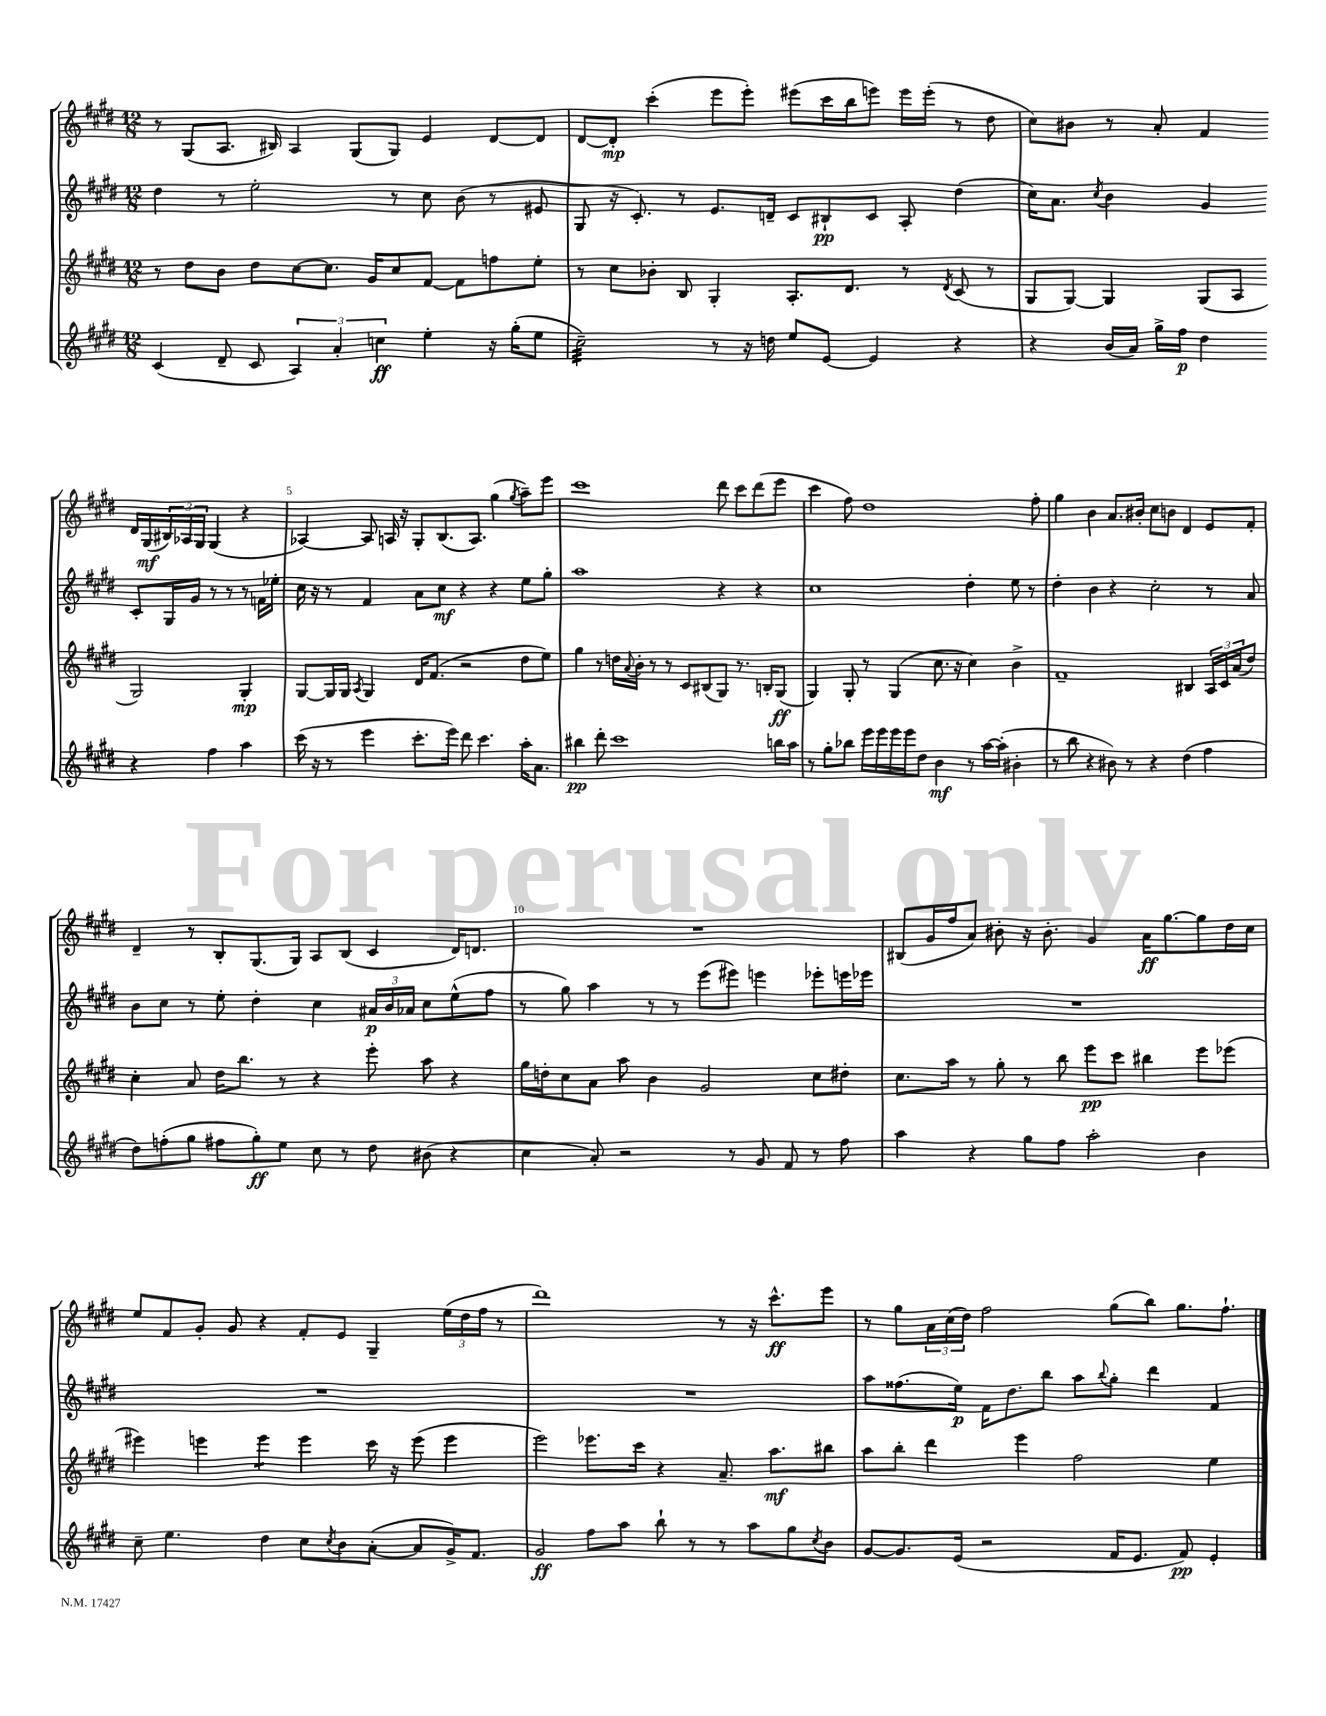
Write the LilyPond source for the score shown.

<<
\new StaffGroup <<
\new Staff = "s0" {
    \clef treble \key e \major \numericTimeSignature \time 12/8
    r8 gis8( a8. bis16) a4 gis8( gis8) e'4 dis'8~ dis'8 |
    dis'8~ dis'8-.\mp cis'''4-.( e'''8 e'''8-.) eis'''8( cis'''16 b''16 e'''8) e'''16 e'''16-.( r8 dis''8 |
    cis''8) bis'8 r8 a'8-. fis'4 dis'16 gis16\mf( \tuplet 3/2 { bis16) aes16 gis16 } gis4( r4 |
    aes4~) aes8 a16 r16 gis8-. b8.( a8.) gis''4( \acciaccatura { gis''8 } a''8--) e'''8 |
    cis'''1 dis'''8 cis'''8 dis'''8( e'''8 |
    cis'''4 fis''8) dis''1 fis''8-. |
    gis''4 b'4 a'8. bis'16-. cis''8 b'8 dis'4 e'8 fis'8-. |
    dis'4-- r8 b8-. gis8.( gis16) a8 b8( cis'4 dis'16) d'8. |
    R1. |
    bis8( gis'16 fis''16 a'8) bis'8-. r16 bis'8.-. gis'4 a'16\ff gis''8.~ gis''8 dis''16 cis''16 |
    e''8 fis'8 gis'8-. gis'8 r4 fis'8-. e'8 gis4-- \tuplet 3/2 { e''16( dis''16 fis''16 } r8 |
    dis'''1) r8 r16 cis'''8.-^\ff e'''8 |
    r8 gis''8 \tuplet 3/2 { a'16 cis''16( dis''16) } fis''2 gis''8( b''8) gis''8. fis''8.-! \bar "|." |
}
\new Staff = "s1" {
    \clef treble \key e \major \numericTimeSignature \time 12/8
    dis''4 r8 e''2-. r8 cis''8 b'8( r8 eis'8 |
    gis8 r16 cis'8.-.) r8 e'8. d'16-- cis'8 bis8-!\pp cis'8 a8-. dis''4( |
    cis''16) a'8. \acciaccatura { cis''8 } b'4 gis'4 cis'8-. gis16 gis'16 r8 r8 r8 f'16 ees''16-. |
    cis''16 r16 r8 fis'4 a'8 cis''8\mf r4 r4 e''8 gis''8-. |
    a''1 r4 r4 |
    cis''1 dis''4-. e''8 r8 |
    dis''4-. b'4 r4 cis''2-. r8 a'8 |
    b'8 cis''8 r8 e''8-. dis''4-. cis''4 \tuplet 3/2 { ais'16\p b'16 aes'16 } cis''8 e''8-^( fis''8 |
    r8 gis''8) a''4 r8 r8 e'''8( eis'''8) e'''4 ees'''8-. e'''16 ees'''16 |
    R1. |
    R1. |
    R1. |
    a''8 fisis''8.( e''16\p) fis'16 dis''8. b''8 a''8 \appoggiatura { b''8 } gis''8-. dis'''4 fis'4 \bar "|." |
}
\new Staff = "s2" {
    \clef treble \key e \major \numericTimeSignature \time 12/8
    r8 dis''8 b'8 dis''8 cis''8~ cis''8. gis'16 cis''8 fis'8~ fis'8 f''8 e''8-. |
    r8 cis''8 bes'8-. b8 gis4-. a8.-. dis'8. r8 \acciaccatura { dis'8 } cis'8( r8 |
    gis8 gis8~) gis4 gis8( a8 gis2) gis4-.\mp |
    gis8~ gis16 gis16 \acciaccatura { a8 } gis4 dis'16 fis'8.( r2 dis''8 e''8) |
    gis''4 r8 d''16 \appoggiatura { a'8 } b'16-. r8 r8 cis'8 bis8( gis8) r8. b16-. gis8\ff( |
    gis4) gis8-. r8 gis4( cis''8. r16 cis''4) b'4-> |
    fis'1-- bis4 \tuplet 3/2 { a16 cis'16 a'16( } dis''8) |
    cis''4-. a'8 dis''16 b''8. r8 r4 e'''8-. a''8 r4 |
    gis''16 d''16-. cis''8 a'8 a''8 b'4 gis'2 cis''8 dis''8-. |
    cis''8. a''16 r8 gis''8-. r8 b''8 e'''8\pp cis'''8 bis''4 e'''8 ees'''8( |
    eis'''4) e'''4 e'''4:8 e'''4 cis'''16 r16 e'''8( e'''4 |
    e'''2) ees'''8. cis'''16 r4 a'8.-- a''8.\mf bis''8 |
    a''8 b''8-. dis'''4 e'''4 fis''2 e''4 \bar "|." |
}
\new Staff = "s3" {
    \clef treble \key e \major \numericTimeSignature \time 12/8
    cis'4( dis'8-- cis'8 \tuplet 3/2 { a4) a'4-. c''4\ff } e''4-. r16 gis''16-.( e''8 |
    cis''2:32--) r8 r16 d''16 e''8 e'8~ e'4 r4 |
    r4 b'16( a'16) gis''16-> fis''16\p dis''4 r4 fis''4 a''4 |
    cis'''16( r16 r8 e'''4 cis'''8.-. e'''16) dis'''8 cis'''4. a''16-. a'8. |
    bis''4\pp dis'''8-. cis'''1 b''16 a''16 |
    r8 gis''8-. bes''8 e'''16 e'''16 e'''16 e'''16 dis''8 b'4\mf r8 a''16~ a''16-.( bis'4-. |
    r8 b''8 r4 bis'8) r8 r4 dis''4( fis''4 |
    dis''8) f''8-.( gis''8 fis''8 gis''8-.\ff) e''8 cis''8 r8 dis''8 bis'8( r4 |
    cis''4 a'8-.) r2 r8 gis'8 fis'8 r8 fis''8 |
    a''4 r4 gis''8 fis''8 a''2-. b'4 |
    cis''8-- e''4. dis''4 cis''8 \acciaccatura { cis''8 } b'8 a'8~-.( a'8 gis'16->) fis'8. |
    gis'2\ff fis''8 a''8 b''8-! r8 r8 a''8 gis''8 \acciaccatura { cis''8 } b'8 |
    gis'8~ gis'8. e'16( r2 fis'16 e'8. fis'8\pp) e'4-. \bar "|." |
}
>>
>>
\layout { \context { \Score currentBarNumber = #2 \override BarNumber.break-visibility = ##(#f #t #t) barNumberVisibility = #(every-nth-bar-number-visible 5) } }
